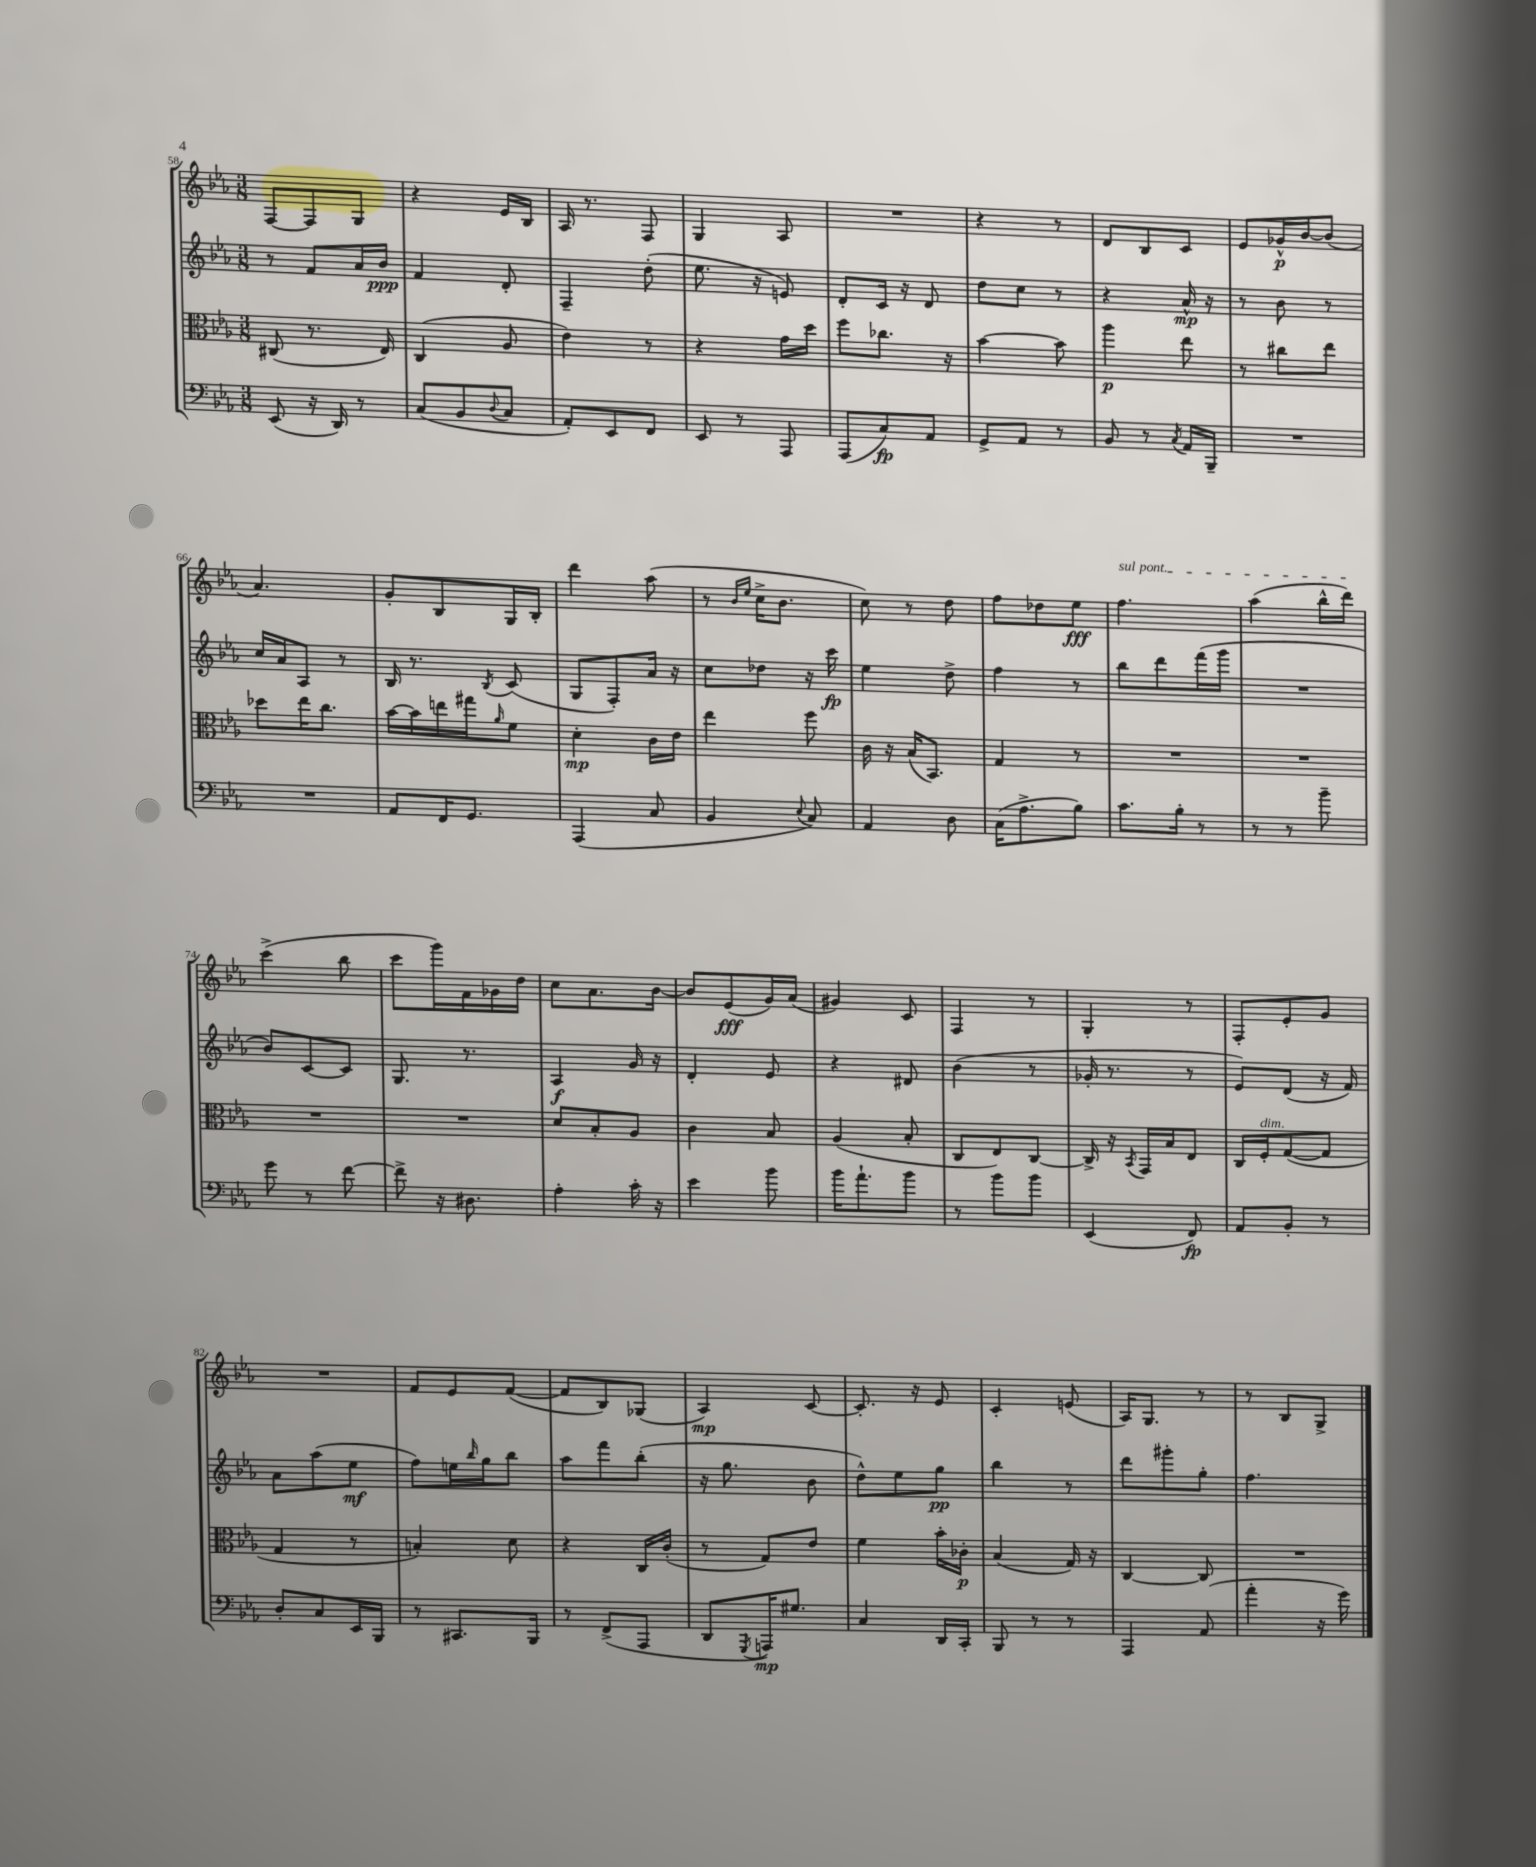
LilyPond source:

<<
\new StaffGroup <<
\new Staff = "s0" {
    \clef treble \key ees \major \numericTimeSignature \time 3/8
    f8~ f8 g8 |
    r4 ees'16 bes16 |
    aes16 r8. f8 |
    g4 aes8 |
    R4. |
    r4 r8 |
    d'8 bes8 c'8 |
    ees'8 ges'16-^\p bes'16~ bes'8( |
    aes'4.) |
    g'8-. bes8 g16 bes16-. |
    d'''4 aes''8( |
    r8 \grace { bes'16 ees''16 } c''16-> bes'8. |
    c''8) r8 d''8 |
    f''8 des''8 ees''8\fff |
    \once \override TextSpanner.bound-details.left.text = \markup { \italic "sul pont." } f''4.\startTextSpan |
    aes''4( bes''16-^ d'''16\stopTextSpan) |
    c'''4->( bes''8 |
    c'''8 g'''16) f'16 ges'16 d''16 |
    c''8 aes'8. bes'16~ |
    bes'8 ees'8\fff( g'16) aes'16( |
    gis'4) c'8 |
    f4 r8 |
    g4-. r8 |
    f8-. ees'8-. g'8 |
    R4. |
    f'8 ees'8 f'8~( |
    f'8 bes8) ges8( |
    aes4\mp) c'8~ |
    c'8.-. r16 ees'8 |
    c'4-. e'8( |
    aes16) g8. r8 |
    r8 bes8 g8-> \bar "|." |
}
\new Staff = "s1" {
    \clef treble \key ees \major \numericTimeSignature \time 3/8
    r8 f'8 aes'16 bes'16\ppp |
    f'4 d'8-. |
    f4-- d''8-.( |
    ees''8. r16 e'8) |
    d'8-. c'16 r16 d'8 |
    d''8 c''8 r8 |
    r4 aes'16-^\mp r16 |
    r8 bes'8 r8 |
    c''16 aes'16 aes8 r8 |
    bes16 r8. \acciaccatura { bes8 } c'8( |
    g8 f8-.) aes'16 r16 |
    c''8 des''8 r16 c'''16\fp |
    ees''4 d''8-> |
    f''4 r8 |
    bes''8 d'''8 f'''16( g'''16 |
    R4. |
    bes'8) c'8~ c'8 |
    g8. r8. |
    aes4\f g'16 r16 |
    d'4-. ees'8 |
    r4 dis'8 |
    bes'4( r8 |
    ges'16-. r8. r8 |
    ees'8) d'8( r16 f'16) |
    aes'8 aes''8( ees''8\mf |
    f''8) e''16 \grace { bes''16 } g''16 bes''8 |
    aes''8 f'''8 bes''8-.( |
    r16 g''8. bes'8 |
    d''8-^) ees''8 g''8\pp |
    bes''4 r8 |
    d'''8 gis'''8-. g''8-. |
    f''4. \bar "|." |
}
\new Staff = "s2" {
    \clef alto \key ees \major \numericTimeSignature \time 3/8
    cis8( r8. ees16) |
    c4( aes8 |
    ees'4) r8 |
    r4 g'16 d''16 |
    f''8 ces''8. r16 |
    bes'4~ bes'8 |
    aes''4\p ees''8 |
    r8 cis''8 ees''8 |
    des''8 ees''16 c''8. |
    bes'16~ bes'16 e''16 gis''16 \grace { aes'16 } f'8 |
    d'4-.\mp c'16 ees'16 |
    ees''4 f''8 |
    c'16 r16 bes16( bes,8.) |
    g4 r8 |
    R4. |
    R4. |
    R4. |
    R4. |
    d'8 bes8-. aes8 |
    c'4 bes8 |
    aes4( bes8-. |
    c8 ees8) c8~ |
    c16-> r16 \acciaccatura { bes,8 } g,16 bes16 ees8 |
    c16 f16-.^\markup { \italic "dim." } g8~( g8 |
    g4 r8 |
    b4-.) d'8 |
    r4 c16 c'16-.( |
    r8 g8) ees'8 |
    f'4 bes'16-. ces'16-.\p |
    bes4( g16) r16 |
    c4~ c8 |
    R4. \bar "|." |
}
\new Staff = "s3" {
    \clef bass \key ees \major \numericTimeSignature \time 3/8
    ees,8( r16 d,16) r8 |
    c8( bes,8 \appoggiatura { d8 } c8 |
    aes,8-.) ees,8 f,8 |
    ees,8 r8 aes,,8 |
    aes,,8( c8\fp) aes,8 |
    g,8-> aes,8 r8 |
    bes,8 r8 \acciaccatura { c8 } aes,16 bes,,16-- |
    R4. |
    R4. |
    aes,8 f,16 g,8. |
    aes,,4( c8 |
    bes,4 \appoggiatura { ees8 } c8) |
    aes,4 d8 |
    c16( aes8.-> bes8) |
    c'8. bes16-. r8 |
    r8 r8 bes'8-- |
    g'8 r8 f'8~ |
    f'8-> r16 dis8. |
    aes4-. c'16-. r16 |
    ees'4 bes'8 |
    bes'16 aes'8.-! bes'8 |
    r8 bes'8 bes'8 |
    ees,4( f,8\fp) |
    aes,8 bes,8-. r8 |
    d8-. c8 ees,16 bes,,16 |
    r8 cis,8. bes,,16 |
    r8 f,8->( aes,,8 |
    d,8 \acciaccatura { g,,8 } a,,16\mp) gis8. |
    c4 d,16 c,16-. |
    bes,,8 r8 r8 |
    aes,,4 aes,8( |
    aes'4-. r16 g'16) \bar "|." |
}
>>
>>
\layout { \context { \Score currentBarNumber = #58 } }
